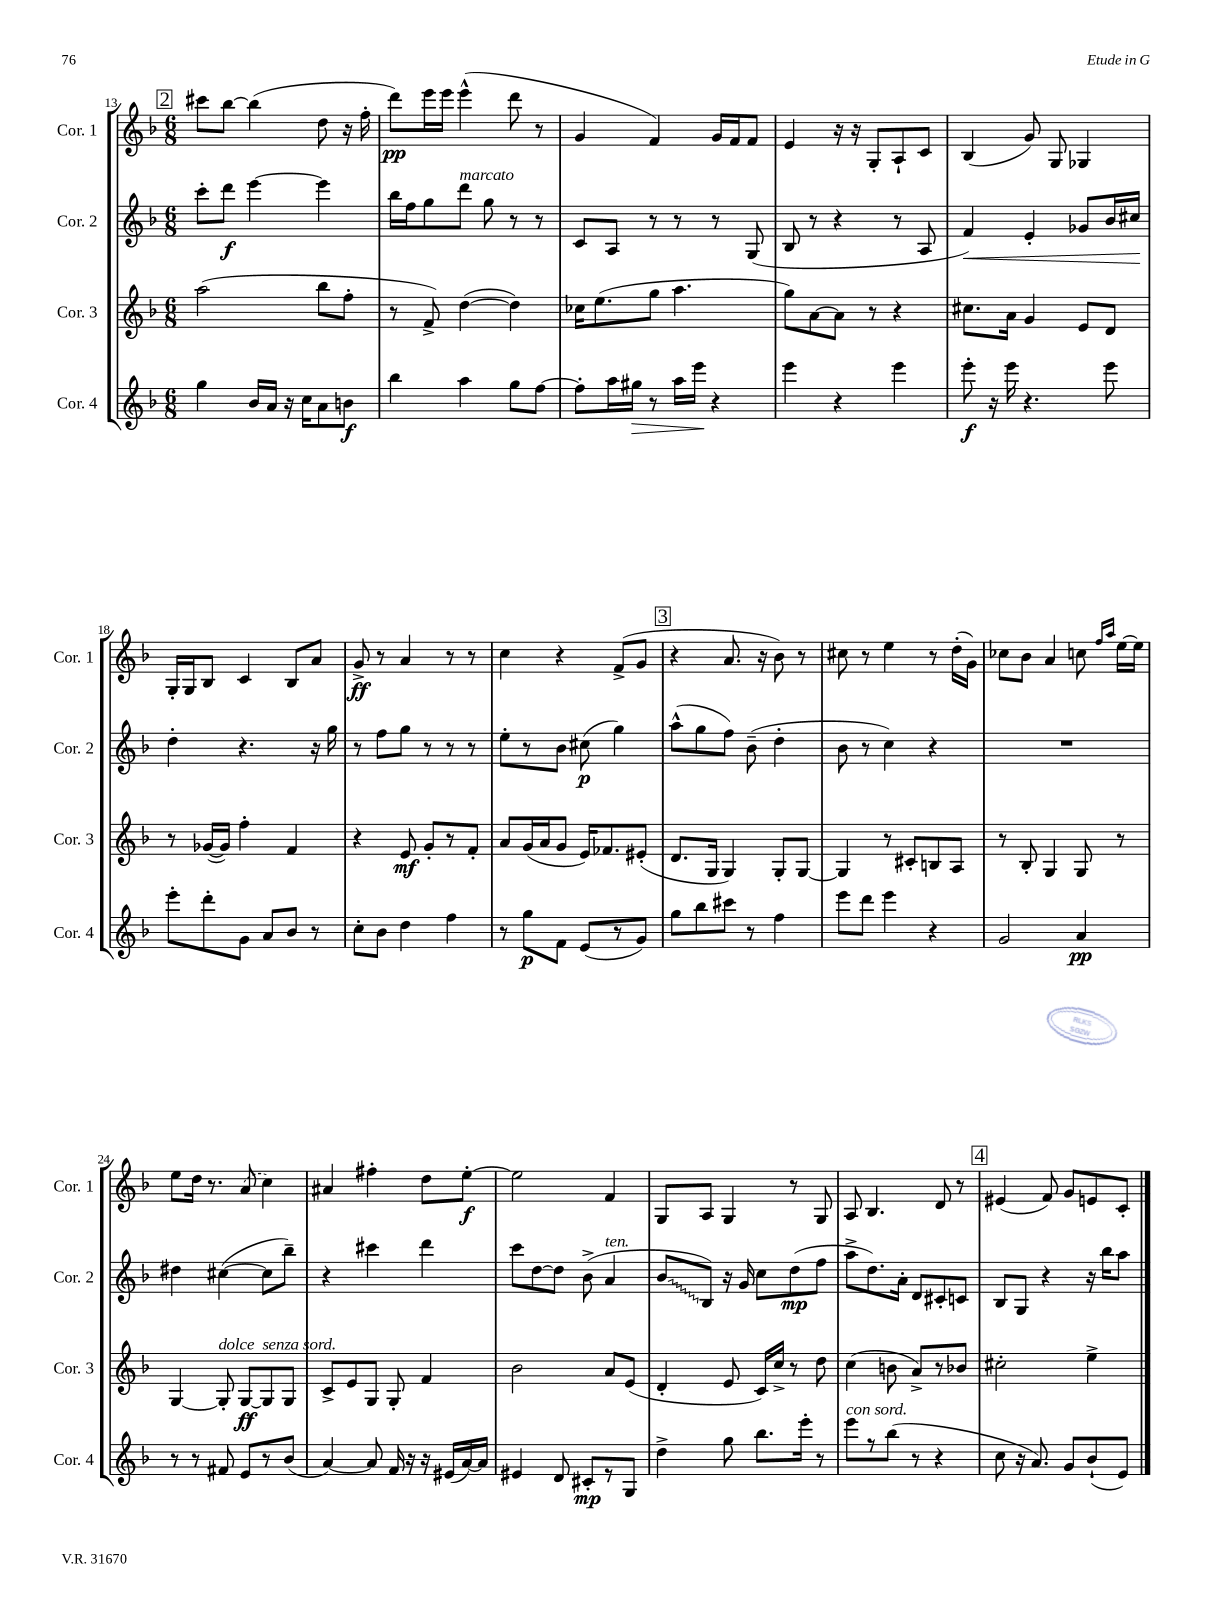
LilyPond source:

<<
\new StaffGroup <<
\new Staff = "s0" \with { instrumentName = "Cor. 1" shortInstrumentName = "Cor. 1" } {
    \clef treble \key f \major \numericTimeSignature \time 6/8
    \autoBeamOff \mark \markup { \box "2" } cis'''8[ bes''8]~ bes''4( d''8 r16 f''16-. |
    d'''8[\pp) e'''16 e'''16] e'''4-^( d'''8 r8 |
    g'4 f'4) g'16[ f'16 f'8] |
    e'4 r16 r16 g8[-. a8-! c'8] |
    bes4( g'8) g8 ges4 |
    g16[-. g16 bes8] c'4 bes8[ a'8] |
    g'8->\ff r8 a'4 r8 r8 |
    c''4 r4 f'8[->( g'8] |
    \mark \markup { \box "3" } r4 a'8. r16 bes'8) r8 |
    cis''8 r8 e''4 r8 d''16[-.( g'16]) |
    ces''8[ bes'8] a'4 c''8 \grace { f''16[ a''16] } e''16[~ e''16] |
    e''8[ d''16] r8. \once \slurDashed a'8( c''4) |
    ais'4 fis''4-. d''8[ e''8]~-.\f |
    e''2 f'4 |
    g8[ a8] g4 r8 g8 |
    a8 bes4. d'8 r8 |
    \mark \markup { \box "4" } eis'4( f'8) g'8[ e'8 c'8]-. \bar "|." |
}
\new Staff = "s1" \with { instrumentName = "Cor. 2" shortInstrumentName = "Cor. 2" } {
    \clef treble \key f \major \numericTimeSignature \time 6/8
    \autoBeamOff \mark \markup { \box "2" } c'''8[-. d'''8]\f e'''4~ e'''4 |
    bes''16[ f''16 g''8 d'''8]^\markup { \italic "marcato" } g''8 r8 r8 |
    c'8[ a8] r8 r8 r8 g8( |
    bes8 r8 r4 r8 a8 |
    f'4\<) e'4-. ges'8[ bes'16 cis''16]\! |
    d''4-. r4. r16 g''16 |
    r8 f''8[ g''8] r8 r8 r8 |
    e''8[-. r8 bes'8] cis''8\p( g''4) |
    \mark \markup { \box "3" } a''8[-^( g''8 f''8]) bes'8--( d''4-. |
    bes'8 r8 c''4) r4 |
    R2. |
    dis''4 cis''4~( cis''8[ bes''8]--) |
    r4 cis'''4 d'''4 |
    c'''8[ d''8~ d''8] bes'8->( a'4^\markup { \italic "ten." } |
    \once \override Glissando.style = #'zigzag bes'8[\glissando bes8]) r16 g'16 c''8[ d''8\mp( f''8] |
    a''8[-> d''8.) a'16]-. d'8[ cis'8-. c'8] |
    \mark \markup { \box "4" } bes8[ g8] r4 r16 bes''16[ a''8] \bar "|." |
}
\new Staff = "s2" \with { instrumentName = "Cor. 3" shortInstrumentName = "Cor. 3" } {
    \clef treble \key f \major \numericTimeSignature \time 6/8
    \autoBeamOff \mark \markup { \box "2" } a''2( bes''8[ f''8]-. |
    r8 f'8->) d''4~( d''4) |
    ces''16[ e''8.( g''8] a''4. |
    g''8[) a'8~ a'8] r8 r4 |
    cis''8.[ a'16] g'4 e'8[ d'8] |
    r8 ges'16[~( ges'16]) f''4-. f'4 |
    r4 e'8\mf g'8[-. r8 f'8]-. |
    a'8[ g'16( a'16 g'8] e'16[) fes'8. eis'8]-.( |
    \mark \markup { \box "3" } d'8.[ g16] g4) g8[-. g8]~ |
    g4 r8 cis'8[-. b8 a8] |
    r8 bes8-. g4 g8 r8 |
    g4~ g8-.^\markup { \italic "dolce" } g8[~\ff g8^\markup { \italic "senza sord." } g8] |
    c'8[-> e'8 g8] g8-. f'4 |
    bes'2 a'8[ e'8]( |
    d'4-. e'8 c'16[) c''16]-> r8 d''8 |
    c''4( b'8 a'8[->) r8 bes'8] |
    \mark \markup { \box "4" } cis''2-. e''4-> \bar "|." |
}
\new Staff = "s3" \with { instrumentName = "Cor. 4" shortInstrumentName = "Cor. 4" } {
    \clef treble \key f \major \numericTimeSignature \time 6/8
    \autoBeamOff \mark \markup { \box "2" } g''4 bes'16[ a'16] r16 c''16[ a'8 b'8]\f |
    bes''4 a''4 g''8[ f''8]~ |
    f''8[-. a''16 gis''16]\> r8 a''16[ e'''16]\! r4 |
    e'''4 r4 e'''4 |
    e'''8-.\f r16 e'''16 r4. e'''8 |
    e'''8[-. d'''8-. g'8] a'8[ bes'8] r8 |
    c''8[-. bes'8] d''4 f''4 |
    r8 g''8[\p f'8] e'8[( r8 g'8]) |
    \mark \markup { \box "3" } g''8[ bes''8 cis'''8] r8 f''4 |
    e'''8[ d'''8] e'''4 r4 |
    g'2 a'4\pp |
    r8 r8 fis'8 e'8[ r8 bes'8]( |
    a'4~) a'8 f'16 r16 r16 eis'16[( a'16~) a'16] |
    eis'4 d'8 cis'8[-.\mp r8 g8] |
    d''4-> g''8 bes''8.[ e'''16]-. r8 |
    e'''8[^\markup { \italic "con sord." } r8 bes''8]( r8 r4 |
    \mark \markup { \box "4" } c''8 r16 a'8.) g'8[ bes'8-!( e'8]) \bar "|." |
}
>>
>>
\layout { \context { \Score currentBarNumber = #13 } }
